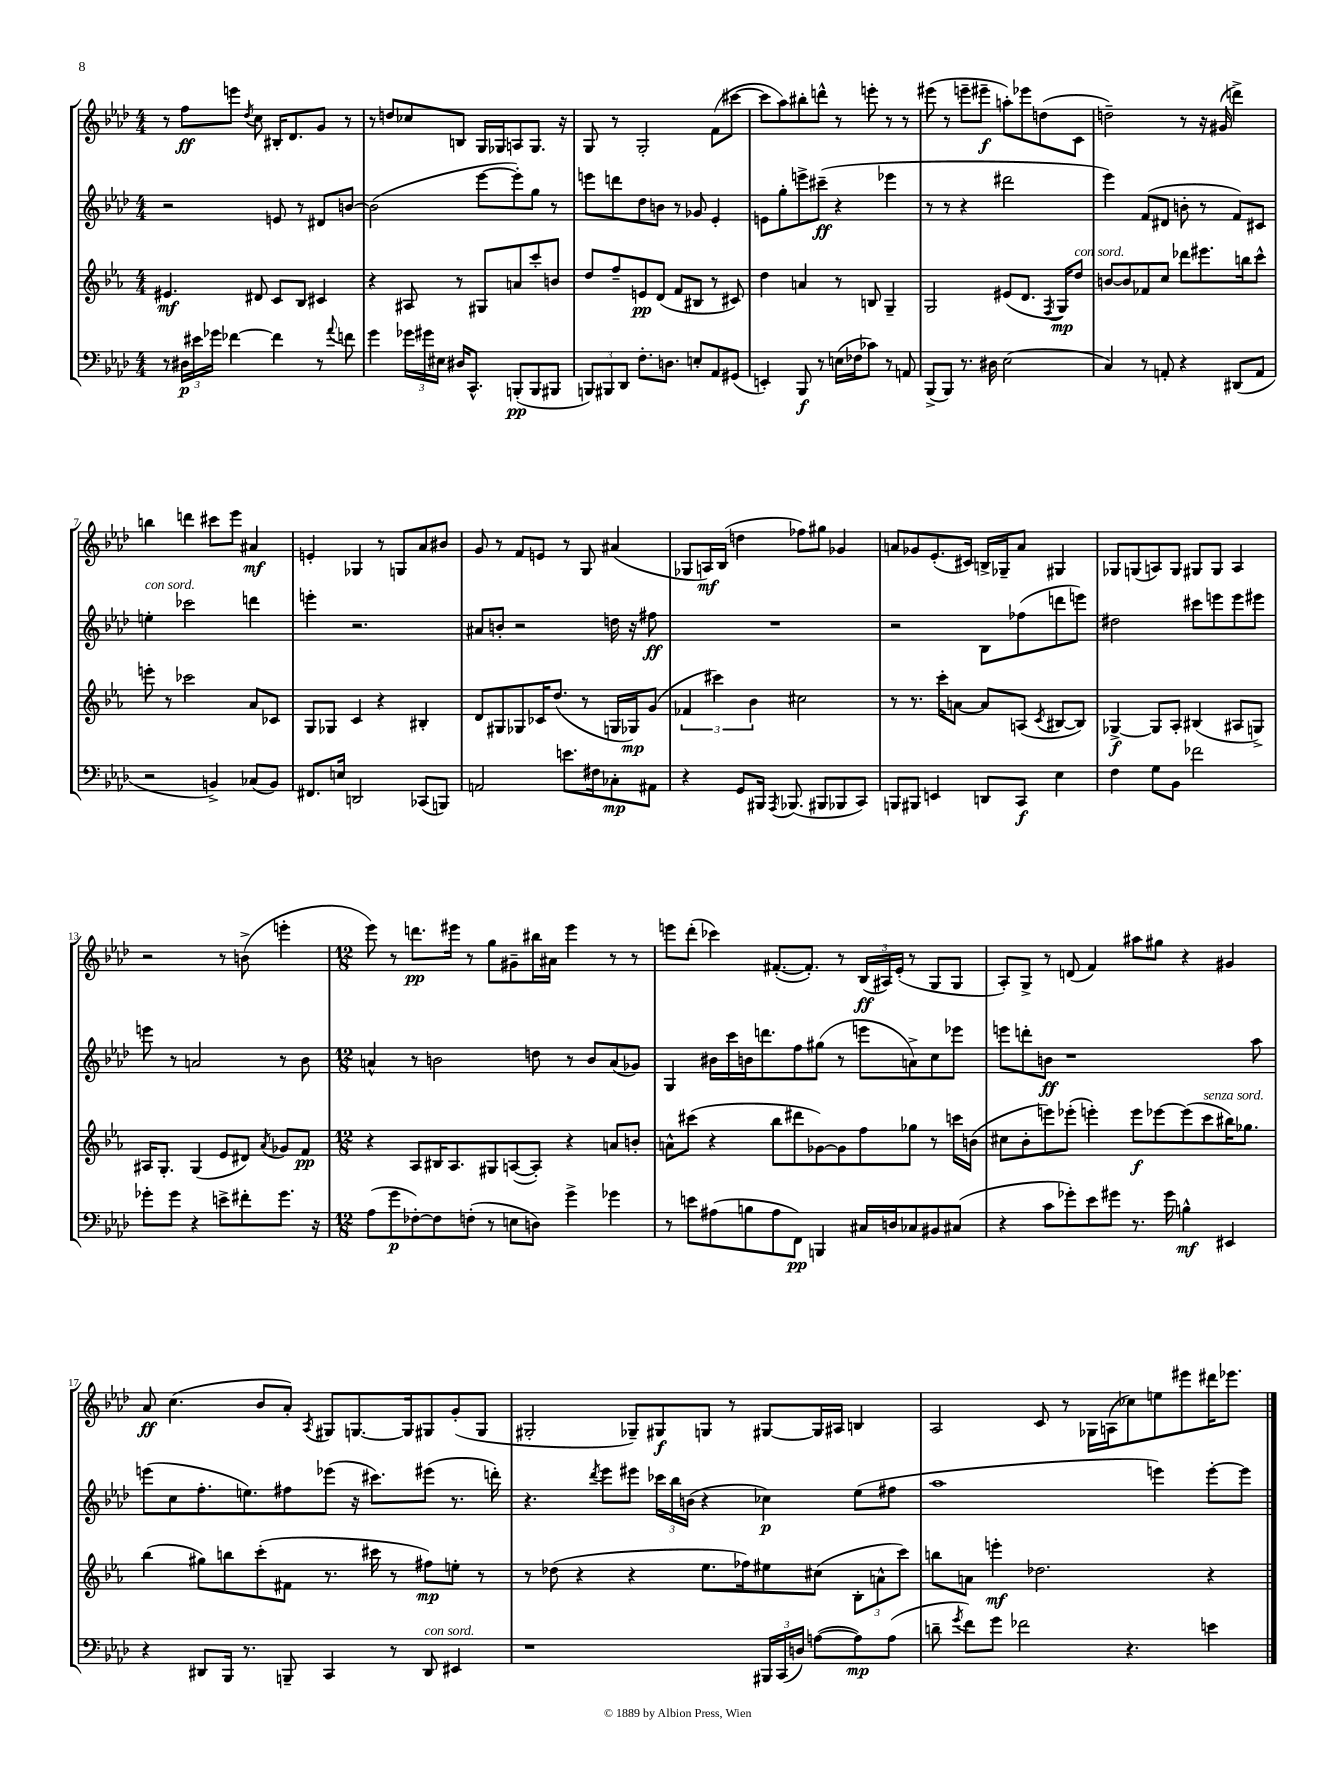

**kern	**kern	**kern	**kern
*staff4	*staff3	*staff2	*staff1
*clefF4	*clefG2	*clefG2	*clefG2
*k[b-e-a-d-]	*k[b-e-a-]	*k[b-e-a-d-]	*k[b-e-a-d-]
*M4/4	*M4/4	*M4/4	*M4/4
8r	4.e#/	2r	8r
24D#\LL	.	.	8ff\L
24e#\	.	.	.
24g-\JJ	.	.	.
[4f-\	.	.	8eee\J
.	.	.	8qdd-/
.	8d#/	.	8cc\
4f-\]	8c/L	8e/	16B#'/LK
.	.	.	8.d-/
.	8B-/J	8r	.
8r	4c#/	8d#/L	8g/J
8qqa-/	.	.	.
8f\	.	[8b/J	8r
=	=	=	=
4g\	4r	(2b\]	8r
.	.	.	8dd/L
24g-\LL	8A#/	.	8cc-/
24g#\	.	.	.
24E#\JJ	.	.	.
16D#/LK	8r	.	8B/J
8.CC^^/J	.	.	.
.	8G#/L	[8eee-\L	16G/LL
.	.	.	16G-/J
(8BBB'/L	8a/	8eee-'\])	8A/
8BBB/	8ccc'/	8gg\J	8.G-/J
8BBB#/J	8b/J	8r	.
.	.	.	16r
=	=	=	=
12BBB/L)	8dd/L	8eee\L	8G/
12BBB#/	.	.	.
.	8ff~/	8ddd\	8r
12DD-/J	.	.	.
8.F'\L	8e/	8dd-\	2G'/
.	(8d/J	8b\J	.
8.D\J	.	.	.
.	8f/L	8r	.
8E'/L	8B#/J	8g-/	.
8AA-/	8r	4e-'/	(8f\L
(8GG#/J	8c#/)	.	[8ccc#\J
=	=	=	=
4EE'/)	4dd\	8e\L	8ccc#\]L
.	.	8gg'\	8aa-\)
8BBB-/	4a/	8eee^\	8bb#'\
8r	.	(8ccc#~\J	8ddd^^\J
(16E\LL	8r	4r	8r
16F-\J	.	.	.
8c-\J)	8B/	.	8eee'\
8r	4G~/	4eee-\	8r
8AA/	.	.	8r
=	=	=	=
(8BBB-^/L	2G/	8r	(8eee#\
8BBB-/J)	.	8r	8r
8.r	.	4r	8eee~\L
.	.	.	8eee#~\J
16D#\	.	.	.
(2E-\	(8e#/L	2ddd#\	8aa'\L)
.	8.d/J	.	8eee-\
.	.	.	(8dd\
.	8qF/	.	.
.	16G/LK)	.	.
.	8dd/J	.	8c\J
=	=	=	=
4C/)	[8b/L	4eee-\)	2dd~\)
.	8b/]	.	.
8r	8f-/	(8f/L	.
8AA'/	8cc/J	8d#/J	.
4r	8ddd-\L	8b'\	8r
.	8.eee#\	8r	16r
.	.	.	(16g#/
(8DD#/L	.	8f/L)	4ddd^\)
.	16bb\k	.	.
8AA/J	8ccc^^\J	8c#/J	.
=	=	=	=
2r	8eee'\	4ee'\	4bb\
.	8r	.	.
.	2ccc-\	2ccc-\	4ddd\
4BB^/)	.	.	8ccc#\L
.	.	.	8eee-\J
(8C-/L	8a-/L	4ddd\	4a#/
8BB/J)	8c-/J	.	.
=	=	=	=
8.FF#/L	8G/L	4eee'\	4e'/
.	8G-/J	.	.
16E/Jk	.	.	.
2DD/	4c/	2.r	4G-/
.	4r	.	8r
.	.	.	8G/L
(8CC-/L	4B#'/	.	8a-/
8BBB/J)	.	.	8b#/J
=	=	=	=
2AA/	8d/L	8a#/L	8g/
.	8G#/	8b'/J	8r
.	8G-/	2r	8f/L
.	16c-/K	.	8e/J
.	(8.dd/J	.	.
8.e\L	.	.	8r
.	8r	.	8G/
16F#\k	.	.	.
8C-'\	16G/LL	16dd\	(4a#/
.	16G-/J)	16r	.
8AA#\J	(8g/J	8ff#\	.
=	=	=	=
4r	6f-/	1r	8G-/L
.	.	.	16A/L)
.	6ccc#\)	.	.
.	.	.	(16B-/JJ
8GG/L	.	.	4dd\
.	6b-\	.	.
16BBB#/Jk	.	.	.
8qAAA-/	.	.	.
(8.BBB-/	.	.	.
.	2cc#\	.	8ff-\L)
8BBB#/L	.	.	8gg#\J
8BBB-/	.	.	4g-/
8CC/J)	.	.	.
=	=	=	=
8BBB/L	8r	2r	8a/L
8BBB#/J	8.r	.	8g-/
4EE/	.	.	(8.e-'/
.	16ccc'\LK	.	.
.	[8a\J	.	.
.	.	.	16c#/Jk)
8DD/L	8a/]L	8B-\L	16B^/LL
.	.	.	16G-~/J
8CC/J	(8A/J	(8ff-\	8a/J
.	8qc/	.	.
4E-\	[8B#/L	8ddd\	4G#/
.	8B#/]J)	8eee\J)	.
=	=	=	=
4F\	[4G-^/	2dd#\	8G-/L
.	.	.	(8G/
8G\L	8G-/]L	.	8A/)
8BB-\J	8A-'/J	.	8G/J
2f-\	(4B#/	8ccc#\L	8G#/L
.	.	8eee\	8G#/J
.	8A#/L	8eee\	4A/
.	8G^/J)	8eee#\J	.
=	=	=	=
8g-'\L	16A#/LK	8eee\	2r
.	8.G'/J	.	.
8g-\J	.	8r	.
4r	(4G/	2a/	.
8e^\L	8e-/L	.	8r
8f#'\	8d#/J)	.	(8b^\
.	8qa-/	.	.
8.g-\J	8g-/L	8r	4eee'\
.	8f/J	8b-\	.
16r	.	.	.
=	=	=	=
*M12/8	*M12/8	*M12/8	*M12/8
(8A-\L	4r	4a^^/	8eee-\)
8g\	.	.	8r
[8F-'\)	8A-/L	8r	8.ddd\L
8F-\]	16B#/K	2b\	.
.	8.A-/	.	16eee#\Jk
(8F'\J	.	.	8r
8r	8G#/	.	8gg\L
8E\L	([8A/	.	8g#~\
8D\J)	8A'/]J)	8dd\	16bb#\L
.	.	.	16a#\JJ
4g^\	4r	8r	4eee#\
.	.	8b/L	.
4g-\	8a/L	(8a/	8r
.	8b'/J	8g-/J)	8r
=	=	=	=
8r	8a^^\L	4G/	8eee\L
8e\L	(8ccc#\J	.	(8ddd-'\J
(8A#\	4r	16b#\LL	4ccc-\)
.	.	16ccc\	.
8B\	.	16b\J	.
.	.	8.ddd\	.
8A#\	8bb-\L	.	([8.f#'/L
8FF\J)	8ddd#\	8ff\	.
.	.	.	8.f#'/]J)
4BBB/	[8g-\)	(8gg#\J	.
.	8g-\]	8r	8r
16C#/LL	8ff\	8eee\L	(24B-/LL
.	.	.	24A#/)
16D/J	.	.	.
.	.	.	(24e-'/JJ
8C-/	8gg-\J	8a^\)	8r
8BB#/	8r	8cc\	8G/L
(8C#/J	16ccc\LL	8eee-\J	8G/J
.	(16b\JJ	.	.
=	=	=	=
4r	8cc#\L	8eee\L	8A-'/L)
.	8b-'\	8ddd'\	8G^/J
8c\L	8eee\)	8b\J	8r
8g-'\)	(8eee-'\J	1r	(8d/
8e-\	4eee'\)	.	4f/)
8g#\J	.	.	.
8.r	8eee\L	.	8aa#\L
.	[8eee-\	.	8gg#\J
16g#\	.	.	.
4B^^\	(8eee-\]	.	4r
.	8ccc\	.	.
4EE#/	16bb#\K)	.	4g#/
.	8.gg-\J	.	.
.	.	8aa-\	.
=	=	=	=
4r	(4bb-\	(8eee\L	8a-/
.	.	8cc\	(4.cc\
8DD#/L	8gg#\L)	8.ff'\	.
16BBB-/Jk	8bb\	.	.
8.r	.	8.ee\)	.
.	(8ccc'\	.	8b-/L
8BBB~/	8f#\J	8ff#\	8a-'/J)
.	.	.	8qA-/
4CC/	8.r	(8eee-\J	8G#/L
.	.	16r	[8.G/
.	16ccc#\	8.ccc#\L)	.
8r	8r	.	.
.	.	.	16G/]k
8DD#/	8ff#\L)	(8eee#\J	8G#/
4EE#/	8ee'\J	8.r	(8g'/
.	8r	.	8G#/J
.	.	16ddd'\)	.
=	=	=	=
1r	8r	4.r	2G#'/
.	(8dd-\	.	.
.	4r	.	.
.	.	8qddd-/	.
.	.	8eee-\L	.
.	4r	8eee#\J	8G-~/L)
.	.	24ccc-\LL	8G#/
.	.	24bb-\	.
.	.	(24b\JJ	.
.	8.ee-\L	4r	8G/J
.	.	.	8r
.	16ff-\k)	.	.
24BBB#/LL	8ee#\	4cc-\)	[8G#/L
(24CC/	.	.	.
24D/JJ)	.	.	.
([8A\L	(8cc#\J	.	16G#/]L
.	.	.	16A#/JJ
8A\])	12B-'\L	(8ee-\L	4B/
.	12a^^\	.	.
(8A\J	.	8ff#\J	.
.	12ccc\J)	.	.
=	=	=	=
8d~\	8bb\L	1aa-	2A-/
8qg/	.	.	.
8f\L)	8a\J	.	.
8g\J	4eee'\	.	.
2f-\	.	.	.
.	2.dd-\	.	8c/
.	.	.	8r
.	.	.	16G-\LL
.	.	.	(16A\J
4.r	.	.	8cc-\)
.	.	4eee\)	8ee\
.	.	.	8eee#\
4e\	4r	[8eee'\L	16ddd#\K
.	.	.	8.eee-\J
.	.	8eee\]J	.
==	==	==	==
*-	*-	*-	*-
